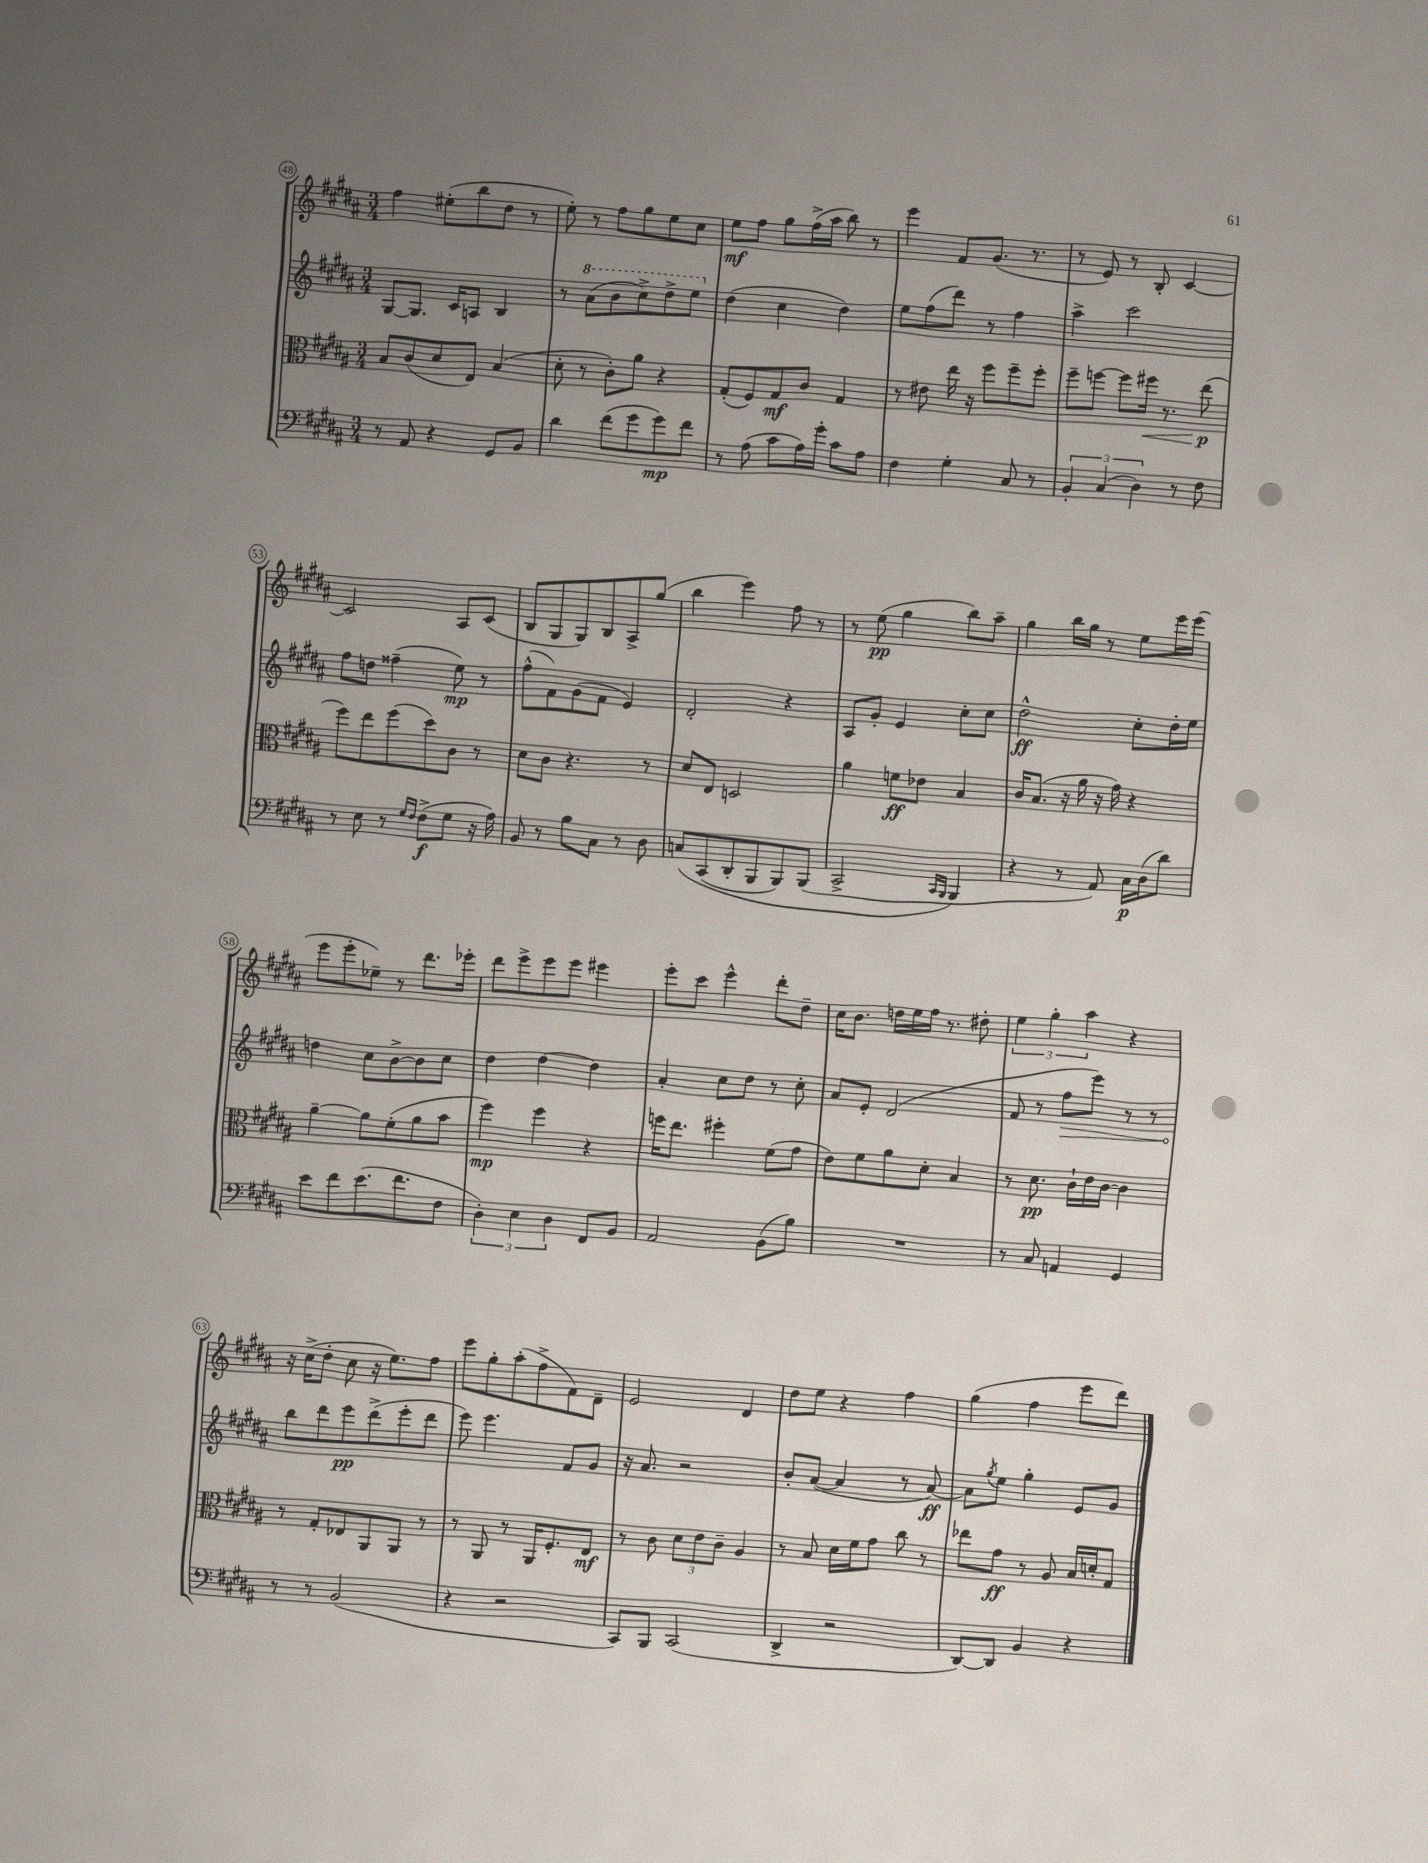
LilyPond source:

<<
\new StaffGroup <<
\new Staff = "s0" {
    \clef treble \key b \major \numericTimeSignature \time 3/4
    fis''4 eis''8-.( b''8 dis''8 r8 |
    e''8-.) r8 fis''8 gis''8 e''8 cis''8 |
    e''8\mf fis''8 gis''8 fis''16->( ais''16 b''8) r8 |
    e'''4 fis'8 gis'8.( r8. |
    r8 e'8) r8 b8-. cis'4~ |
    cis'2 ais8 cis'8( |
    b8 gis8 gis8) b8 ais8-> gis''8( |
    b''4 e'''4) fis''8 r8 |
    r8 e''8\pp( gis''4 b''8) ais''8-- |
    gis''4 b''16 gis''16 r8 e''8 e'''16 e'''16( |
    e'''8 e'''8-. ees''8--) r8 dis'''8. ees'''16-. |
    dis'''8 e'''8-> e'''8 e'''8 eis'''4 |
    e'''8-. cis'''8 e'''4-^ dis'''8-. dis''8-- |
    cis''16 b'8. d''16 e''16 fis''16 r8. dis''8-. |
    \tuplet 3/2 { e''4 gis''4-. ais''4 } r4 |
    r16 cis''16->( dis''8-. cis''8 r16 e''8.) fis''8 |
    e'''8 gis''8-. ais''8-.( fis''8-> fis'8) dis'8-- |
    e'2 dis'4 |
    dis''8 e''8 r4 fis''4 |
    gis''4( fis''4 e'''8 dis'''8) \bar "|." |
}
\new Staff = "s1" {
    \clef treble \key b \major \numericTimeSignature \time 3/4
    gis8~ gis8. cis'16 a8 b4 |
    r8 \ottava #1 ais''8( b''8 cis'''8->) dis'''8-> e'''8 \ottava #0 |
    dis''4( cis''4 dis''4) |
    e''8 fis''8( dis'''8) r8 fis''4 |
    ais''4-> cis'''2 |
    fis''8 d''8 fisis''4--( e''8\mp) r8 |
    fis''8-^( fis'8) gis'8( fis'8 e'4) |
    dis'2-. r4 |
    ais8 gis'8-. e'4 cis''8-. cis''8 |
    dis''2-^\ff cis''8-. dis''16-. e''16 |
    d''4 cis''8 b'8~-> b'8 cis''8 |
    dis''4 dis''4~ dis''4 |
    ais'4-. cis''8 dis''8 r8 cis''8-. |
    ais'8 e'8-. dis'2( |
    fis'8 r8 \once \override Hairpin.circled-tip = ##t fis''8\> e'''8) r8 r8 |
    b''8\! dis'''8 e'''8\pp dis'''8->( e'''8-. dis'''8 |
    e'''8) e'''4. fis'8 gis'8 |
    r16 ais'8. r2 |
    b'8-. ais'8~( ais'4 r8 ais'8~\ff) |
    ais'8 \acciaccatura { gis''8 } e''8 gis''4-. e'8 gis'8 \bar "|." |
}
\new Staff = "s2" {
    \clef alto \key b \major \numericTimeSignature \time 3/4
    b8 cis'8( dis'8 e8) b4( |
    dis'8-. r8 cis'8-.) ais'8 r4 |
    gis8-.( fis8) gis8\mf cis'8 gis4 |
    r8 eis'8 e''16 r16 fis''8 fis''8-- fis''8-. |
    fis''8-- f''8~ f''8 fis''16\< r8. e''8\p\!( |
    fis''8) e''8 fis''8( dis''8) cis'8 r8 |
    dis'8 cis'8 r4. r8 |
    dis'8 e8 d2 |
    ais'4 f'8\ff ees'8 b4 |
    cis'16 b8.( r16 ais'16 r16 gis'16) r4 |
    ais'4~-- ais'8 fis'8-.( ais'8 b'8 |
    fis''4\mp) fis''4 r4 |
    f''16 e''8. fis''4-. fis'8( gis'8 |
    e'8) fis'8 ais'8 dis'8-. b4 |
    r8 dis'8.\pp cis'16-! e'16 cis'16~ cis'4 |
    r8 gis8-. ees8 ais,8 ais,8 r8 |
    r8 ais,8 r8 ais,16 fis8.-. e8\mf |
    r8 cis'8 \tuplet 3/2 { dis'8 e'8 cis'8-- } ais4 |
    r8 b8 dis'16 fis'16 gis'8 cis''8 r8 |
    ees''8 gis'8\ff r8 ais8 b16 d'16-. gis8 \bar "|." |
}
\new Staff = "s3" {
    \clef bass \key b \major \numericTimeSignature \time 3/4
    r8 ais,8 r4 gis,8 b,8 |
    dis'4 fis'8( gis'8 gis'8\mp) fis'8 |
    r8 ais8( cis'8 ais16) gis'16-. cis'8 ais8 |
    fis4 gis4-. cis8 r8 |
    \tuplet 3/2 { b,4-. cis4( dis4) } r8 fis8 |
    r8 e8 r8 \grace { gis16 fis16 } fis8->\f( gis8 r16 ais16) |
    b,8 r8 b8 cis8 r8 dis8 |
    c8\( cis,8( dis,8-. b,,8 b,,8) b,,8( |
    cis,2-> \grace { cis,16 b,,16 } b,,4\) |
    r4 r8 ais,8) cis16\p dis16( dis'8) |
    e'8 fis'8 e'8.( fis'8. fis8 |
    \tuplet 3/2 { dis4-.) e4 dis4 } fis,8 b,8 |
    ais,2 b,8( b8) |
    R2. |
    r8 cis8 a,4 gis,4 |
    r8 r8 b,2( |
    r4 r2 |
    cis,8) b,,8 cis,2( |
    dis,4-> r2 |
    dis,8~) dis,8 b,4 r4 \bar "|." |
}
>>
>>
\layout { \context { \Score currentBarNumber = #48 \override BarNumber.stencil = #(make-stencil-circler 0.1 0.3 ly:text-interface::print) } }
